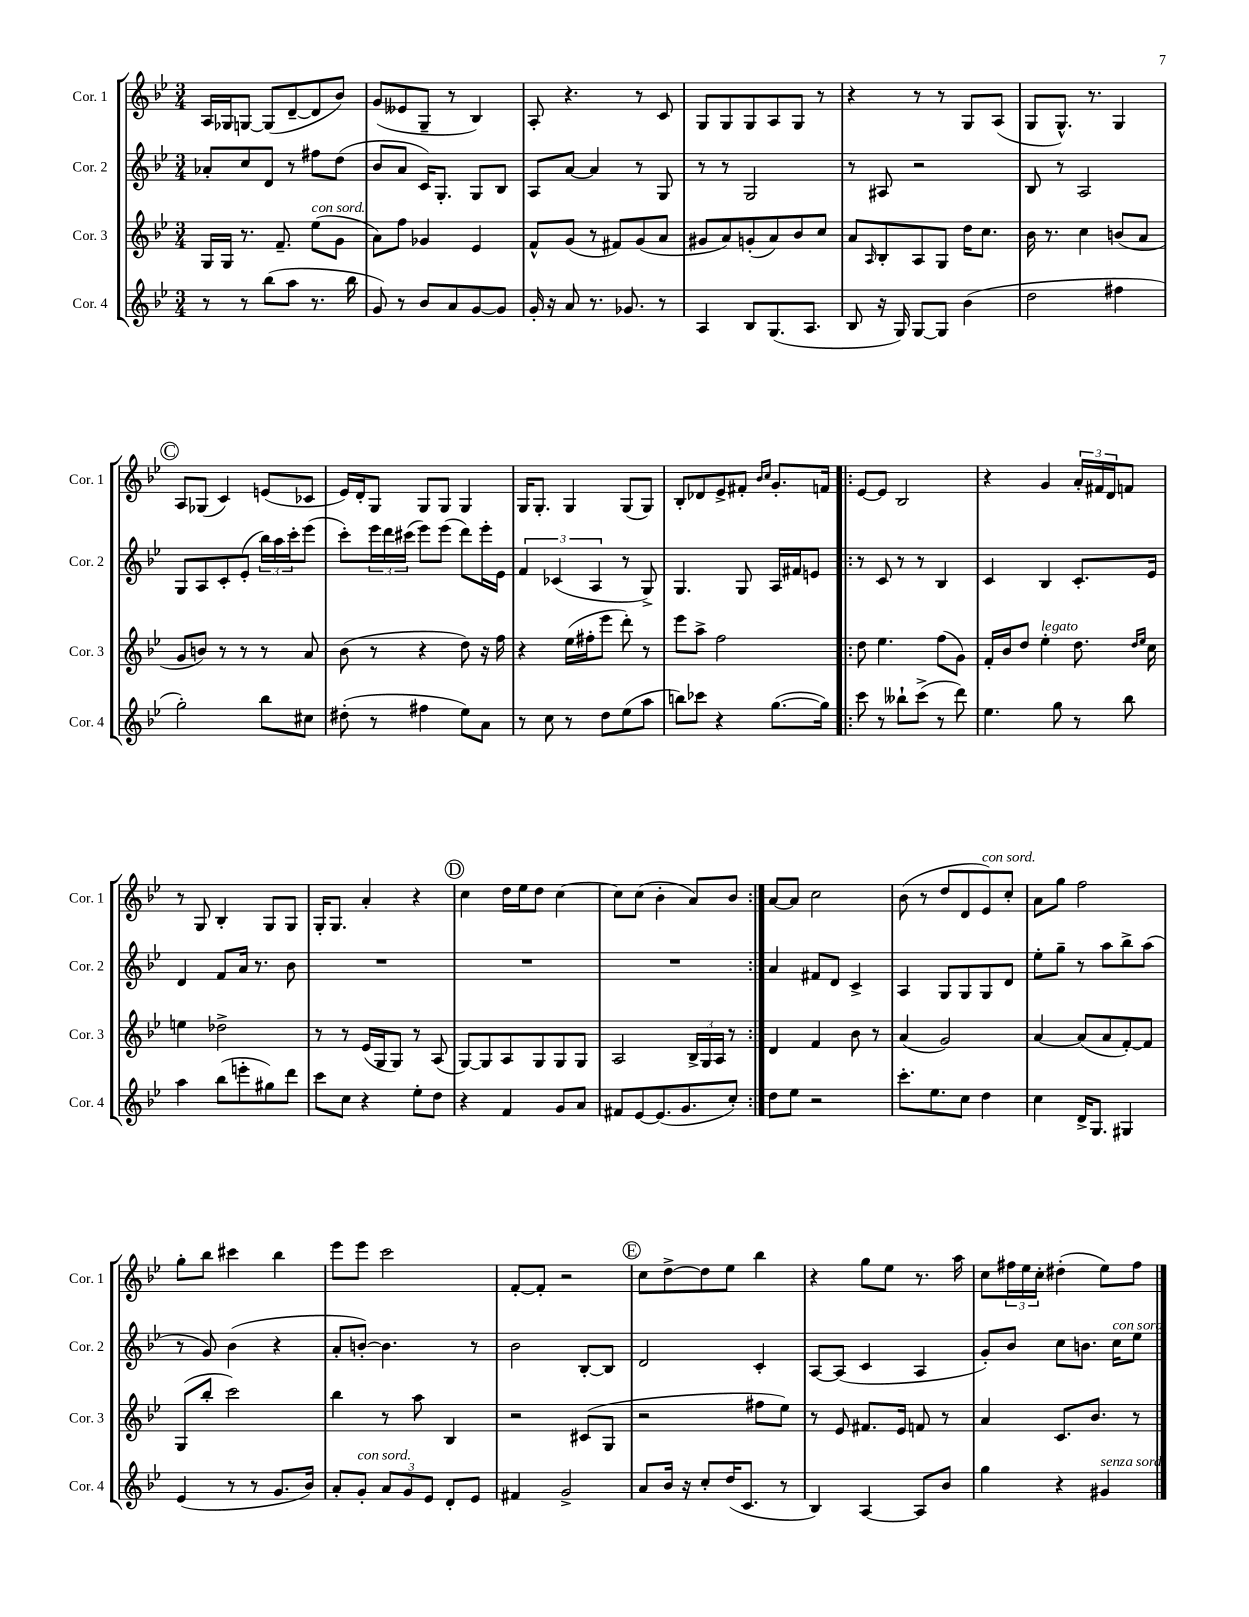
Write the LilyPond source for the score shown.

<<
\new StaffGroup <<
\new Staff = "s0" \with { instrumentName = "Cor. 1" shortInstrumentName = "Cor. 1" } {
    \clef treble \key bes \major \numericTimeSignature \time 3/4
    a16 ges16 g8~ g8( d'8~-- d'8 bes'8) |
    g'8( eeses'8 g8-- r8 bes4) |
    a8-. r4. r8 c'8 |
    g8 g8 g8 a8 g8 r8 |
    r4 r8 r8 g8 a8( |
    g8 g8.-^) r8. g4 |
    \mark \markup { \circle "C" } a8 ges8( c'4) e'8( ces'8 |
    ees'16) d'16-. g8 g8 g8 g4 |
    g16 g8.-. g4 g8( g8) |
    bes8-. des'8 ees'8-> fis'8-. \grace { bes'16 c''16 } g'8.-. f'16 |
    \repeat volta 2 { ees'8~ ees'8 bes2 |
    r4 g'4 \tuplet 3/2 { a'16-. fis'16 d'16 } f'8 |
    r8 g8 bes4-. g8 g8 |
    g16-. g8. a'4-. r4 |
    \mark \markup { \circle "D" } c''4 d''16 ees''16 d''8 c''4~ |
    c''8 c''8( bes'4-. a'8) bes'8 | }
    a'8~ a'8 c''2 |
    bes'8( r8 d''8 d'8 ees'8^\markup { \italic "con sord." }) c''8-. |
    a'8 g''8 f''2 |
    g''8-. bes''8 cis'''4 bes''4 |
    ees'''8 ees'''8 c'''2 |
    f'8~-. f'8-. r2 |
    \mark \markup { \circle "E" } c''8 d''8~-> d''8 ees''8 bes''4 |
    r4 g''8 ees''8 r8. a''16 |
    c''8 \tuplet 3/2 { fis''16 ees''16 c''16-. } dis''4-.( ees''8) fis''8 \bar "|." |
}
\new Staff = "s1" \with { instrumentName = "Cor. 2" shortInstrumentName = "Cor. 2" } {
    \clef treble \key bes \major \numericTimeSignature \time 3/4
    aes'8-. c''8 d'8 r8 fis''8 d''8( |
    bes'8 a'8 c'16) g8.-. g8 bes8 |
    a8 a'8~ a'4 r8 g8 |
    r8 r8 g2 |
    r8 ais8 r2 |
    bes8 r8 a2 |
    \mark \markup { \circle "C" } g8 a8 c'8-. ees'8-.( \tuplet 3/2 { bes''16) a''16 c'''16-. } ees'''8( |
    c'''8-.) \tuplet 3/2 { ees'''16 d'''16 cis'''16( } ees'''8) ees'''8( d'''8) ees'''16-. ees'16 |
    \tuplet 3/2 { f'4 ces'4( a4 } r8 g8->) |
    g4. g8 a16 fis'16 e'8 |
    \repeat volta 2 { r8 c'8 r8 r8 bes4 |
    c'4 bes4 c'8.-. ees'16 |
    d'4 f'8 a'16 r8. bes'8 |
    R2. |
    \mark \markup { \circle "D" } R2. |
    R2. | }
    a'4 fis'8 d'8 c'4-> |
    a4 g8 g8 g8 d'8 |
    ees''8-. g''8-- r8 a''8 bes''8-> a''8( |
    r8 g'8) bes'4( r4 |
    a'8-. b'8~-.) b'4. r8 |
    bes'2 bes8~-. bes8 |
    \mark \markup { \circle "E" } d'2 c'4-. |
    a8~ a8( c'4 a4 |
    g'8-.) bes'8 c''8 b'8. c''16^\markup { \italic "con sord." } ees''8 \bar "|." |
}
\new Staff = "s2" \with { instrumentName = "Cor. 3" shortInstrumentName = "Cor. 3" } {
    \clef treble \key bes \major \numericTimeSignature \time 3/4
    g16 g16 r8. f'8.-- ees''8^\markup { \italic "con sord." }( g'8 |
    a'8) f''8 ges'4 ees'4 |
    f'8-^ g'8( r8 fis'8) g'8( a'8 |
    gis'8 a'8) g'8-.( a'8) bes'8 c''8 |
    a'8 \grace { a16 } bes8-. a8 g8 d''16 c''8. |
    bes'16 r8. c''4 b'8( a'8 |
    \mark \markup { \circle "C" } g'8 b'8) r8 r8 r8 a'8 |
    bes'8( r8 r4 d''8) r16 f''16 |
    r4 ees''16( fis''16-. ees'''8 d'''8-.) r8 |
    ees'''8 a''8-> f''2 |
    \repeat volta 2 { d''8 ees''4. f''8( g'8) |
    f'16-. bes'16 d''8 ees''4-.^\markup { \italic "legato" } d''8. \grace { d''16 ees''16 } c''16 |
    e''4 des''2-> |
    r8 r8 ees'16( g16 g8) r8 a8( |
    \mark \markup { \circle "D" } g8~) g8 a8 g8 g8 g8 |
    a2 \tuplet 3/2 { bes16-> g16 a16 } r8 | }
    d'4 f'4 bes'8 r8 |
    a'4( g'2) |
    a'4~ a'8( a'8 f'8~-.) f'8 |
    g8( bes''8-. c'''2) |
    bes''4 r8 a''8 bes4 |
    r2 cis'8( g8 |
    \mark \markup { \circle "E" } r2 fis''8 ees''8) |
    r8 ees'8 fis'8. ees'16 f'8 r8 |
    a'4 c'8. bes'8. r8 \bar "|." |
}
\new Staff = "s3" \with { instrumentName = "Cor. 4" shortInstrumentName = "Cor. 4" } {
    \clef treble \key bes \major \numericTimeSignature \time 3/4
    r8 r8 bes''8( a''8 r8. bes''16 |
    g'8) r8 bes'8 a'8 g'8~ g'8 |
    g'16-. r16 a'8 r8. ges'8. r8 |
    a4 bes8 g8.( a8. |
    bes8 r16 g16) g8~ g8 bes'4( |
    d''2 fis''4 |
    \mark \markup { \circle "C" } g''2-.) bes''8 cis''8 |
    dis''8-.( r8 fis''4 ees''8) a'8 |
    r8 c''8 r8 d''8 ees''8( a''8 |
    b''8) ces'''8 r4 g''8.~( g''16) |
    \repeat volta 2 { c'''8 r8 beses''8-! c'''8->( r8 d'''8) |
    ees''4. g''8 r8 bes''8 |
    a''4 bes''8( e'''8-. gis''8) d'''8 |
    c'''8 c''8 r4 ees''8-. d''8 |
    \mark \markup { \circle "D" } r4 f'4 g'8 a'8 |
    fis'8 ees'8~ ees'8.( g'8. c''8-.) | }
    d''8 ees''8 r2 |
    c'''8.-. ees''8. c''8 d''4 |
    c''4 d'16-> g8. gis4 |
    ees'4( r8 r8 g'8. bes'16) |
    a'8-. g'8-.^\markup { \italic "con sord." } \tuplet 3/2 { a'8 g'8 ees'8 } d'8-. ees'8 |
    fis'4 g'2-> |
    \mark \markup { \circle "E" } a'8 bes'16 r16 c''8-. d''16( c'8. r8 |
    bes4) a4~ a8 bes'8 |
    g''4 r4 gis'4^\markup { \italic "senza sord." } \bar "|." |
}
>>
>>
\layout { \context { \Score \remove "Bar_number_engraver" } }
